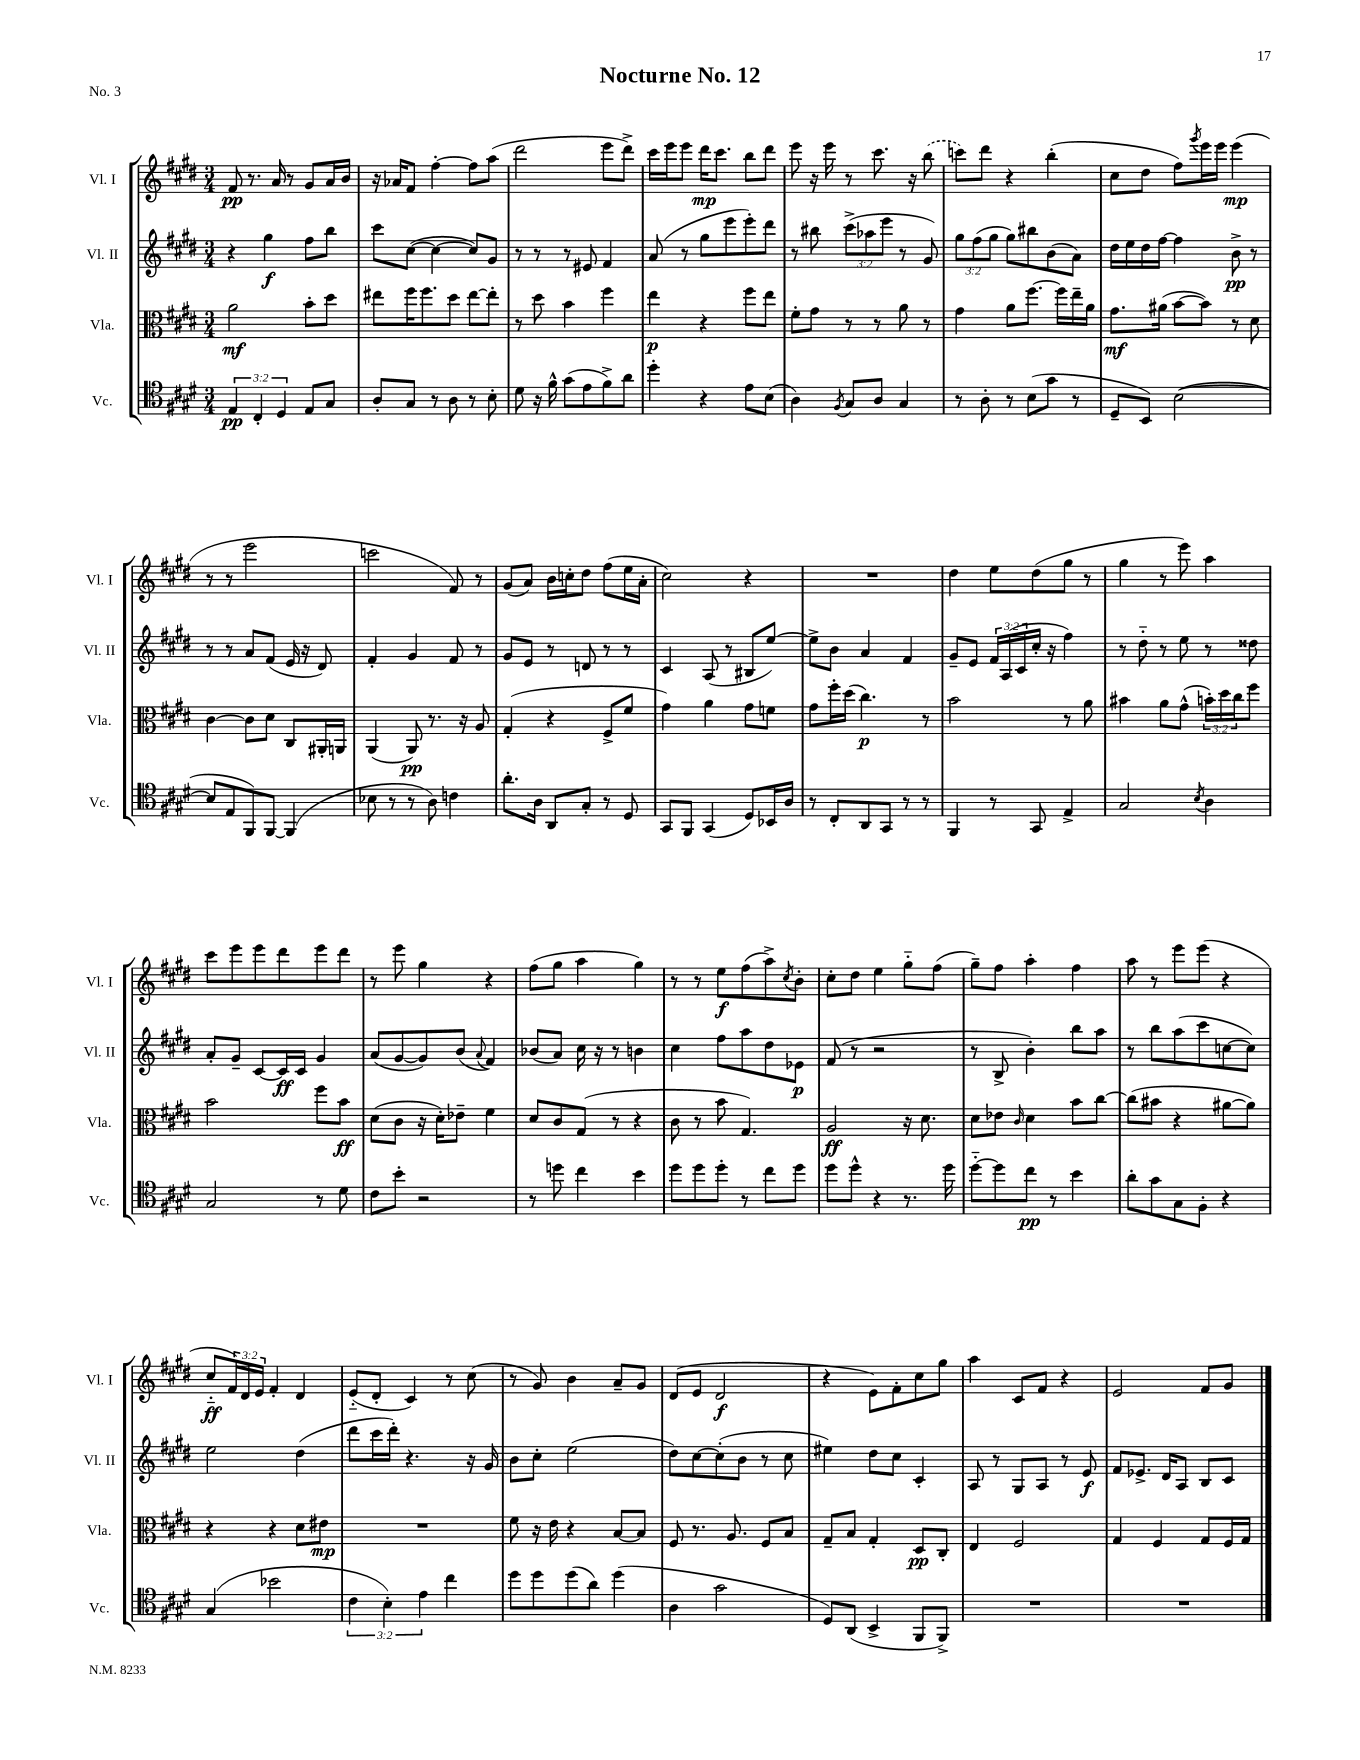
\header { title = "Nocturne No. 12" piece = "No. 3" }
<<
\new StaffGroup <<
\new Staff = "s0" \with { instrumentName = "Vl. I" shortInstrumentName = "Vl. I" } {
    \clef treble \key e \major \numericTimeSignature \time 3/4 \override Staff.TupletNumber.text = #tuplet-number::calc-fraction-text
    fis'8\pp r8. a'16 r8 gis'8 a'16 b'16 |
    r16 aes'16 fis'8 fis''4~-. fis''8 a''8( |
    dis'''2 e'''8 dis'''8->) |
    cis'''16 e'''16 e'''8 dis'''16\mp cis'''8. b''8 dis'''8 |
    e'''8 r16 e'''16 r8 cis'''8. r16 \once \slurDashed b''8( |
    c'''8) dis'''8 r4 b''4-.( |
    cis''8 dis''8 fis''8) \acciaccatura { gis'''8 } e'''16 e'''16 e'''4\mp( |
    r8 r8 e'''2 |
    c'''2 fis'8) r8 |
    gis'8( a'8) b'16 c''16-. dis''8 fis''8( e''16 a'16-. |
    cis''2) r4 |
    R2. |
    dis''4 e''8 dis''8( gis''8 r8 |
    gis''4 r8 e'''8) a''4 |
    cis'''8 e'''8 e'''8 dis'''8 e'''8 dis'''8 |
    r8 e'''8 gis''4 r4 |
    fis''8( gis''8 a''4 gis''4) |
    r8 r8 e''8\f fis''8( a''8->) \acciaccatura { cis''8 } b'8-. |
    cis''8-. dis''8 e''4 gis''8-_ fis''8( |
    gis''8--) fis''8 a''4-. fis''4 |
    a''8 r8 e'''8 e'''8( r4 |
    cis''8-_\ff \tuplet 3/2 { fis'16) dis'16 e'16 } fis'4-. dis'4 |
    e'8-_( dis'8-. cis'4) r8 cis''8( |
    r8 gis'8) b'4 a'8-- gis'8 |
    dis'8( e'8 dis'2\f |
    r4 e'8) fis'8-. cis''8 gis''8 |
    a''4 cis'8 fis'8 r4 |
    e'2 fis'8 gis'8 \bar "|." |
}
\new Staff = "s1" \with { instrumentName = "Vl. II" shortInstrumentName = "Vl. II" } {
    \clef treble \key e \major \numericTimeSignature \time 3/4 \override Staff.TupletNumber.text = #tuplet-number::calc-fraction-text
    r4 gis''4\f fis''8 b''8 |
    cis'''8 cis''8~( cis''4~ cis''8) gis'8 |
    r8 r8 r8 eis'8 fis'4 |
    a'8( r8 gis''8 e'''8 e'''8-.) dis'''8 |
    r8 bis''8 \tuplet 3/2 { cis'''8->( aes''8 e'''8 } r8 gis'8) |
    \tuplet 3/2 { gis''8 fis''8( gis''8 } gis''8) bis''8 b'8( a'8) |
    dis''16 e''16 dis''16 fis''16~ fis''4 b'8->\pp r8 |
    r8 r8 a'8 fis'8( e'16 r16 dis'8) |
    fis'4-. gis'4 fis'8 r8 |
    gis'8 e'8 r8 d'8 r8 r8 |
    cis'4 a8( r8 bis8 e''8~) |
    e''8-> b'8 a'4 fis'4 |
    gis'8-- e'8 \tuplet 3/2 { fis'16 a16( cis'16 } cis''16-. r16 fis''4) |
    r8 dis''8-_ r8 e''8 r8 disis''8 |
    a'8-. gis'8-- cis'8~ cis'16\ff cis'16 gis'4 |
    a'8( gis'8~ gis'8) b'8( \appoggiatura { a'8 } fis'4) |
    bes'8( a'8) cis''16 r16 r8 b'4 |
    cis''4 fis''8 a''8 dis''8 ees'8\p |
    fis'8( r8 r2 |
    r8 b8-> b'4-.) b''8 a''8 |
    r8 b''8 a''8( cis'''8 c''8~ c''8) |
    e''2 dis''4( |
    dis'''8 cis'''16 dis'''16-.) r4. r16 gis'16 |
    b'8 cis''8-. e''2( |
    dis''8) cis''8~ cis''8-.( b'8 r8 cis''8 |
    eis''4) dis''8 cis''8 cis'4-. |
    a8 r8 gis8 a8 r8 e'8\f |
    fis'8 ees'8.-> dis'16 a8 b8 cis'8 \bar "|." |
}
\new Staff = "s2" \with { instrumentName = "Vla." shortInstrumentName = "Vla." } {
    \clef alto \key e \major \numericTimeSignature \time 3/4 \override Staff.TupletNumber.text = #tuplet-number::calc-fraction-text
    a'2\mf b'8-. dis''8 |
    eis''8 fis''16 fis''8. dis''8 eis''8~ eis''8-. |
    r8 dis''8 b'4 fis''4 |
    e''4\p r4 fis''8 e''8 |
    fis'8-. gis'8 r8 r8 a'8 r8 |
    gis'4 a'8 fis''8.~ fis''16 e''16-- a'16 |
    gis'8.\mf ais'16( b'8~ b'8) r8 dis'8 |
    cis'4~ cis'8 dis'8 cis8 ais,16-. a,16 |
    a,4( a,8\pp) r8. r16 a8 |
    gis4-.( r4 fis8-> fis'8 |
    gis'4) a'4 gis'8 f'8 |
    gis'8 fis''16-. dis''16( cis''4.\p) r8 |
    b'2 r8 a'8 |
    bis'4 a'8 gis'8-^( \tuplet 3/2 { b'16-.) dis''16 cis''16 } fis''8 |
    b'2 fis''8 b'8\ff |
    dis'8( cis'8 r16 dis'16-.) ees'8-- fis'4 |
    dis'8 cis'8 gis8( r8 r4 |
    cis'8 r8 b'8 gis4.) |
    a2\ff r16 dis'8. |
    dis'8 ees'8 \grace { cis'16 } dis'4 b'8 cis''8~ |
    cis''8( bis'8 r4 ais'8~ ais'8) |
    r4 r4 dis'8 eis'8\mp |
    R2. |
    fis'8 r16 e'16 r4 b8~ b8 |
    fis8 r8. a8. fis8 b8 |
    gis8-- b8 gis4-. dis8\pp cis8-. |
    e4 fis2 |
    gis4 fis4 gis8 fis16 gis16 \bar "|." |
}
\new Staff = "s3" \with { instrumentName = "Vc." shortInstrumentName = "Vc." } {
    \clef tenor \key e \major \numericTimeSignature \time 3/4 \override Staff.TupletNumber.text = #tuplet-number::calc-fraction-text
    \tuplet 3/2 { e4\pp cis4-. dis4 } e8 gis8 |
    a8-. gis8 r8 a8 r8 b8-. |
    dis'8 r16 fis'16-^ gis'8( e'8 fis'8->) a'8 |
    dis''4-. r4 e'8 b8( |
    a4) \acciaccatura { fis8 } gis8 a8 gis4 |
    r8 a8-. r8 b8( gis'8 r8 |
    dis8-- b,8) b2~( |
    b8 e8 fis,8) fis,8~ fis,4( |
    bes8 r8 r8 a8) c'4 |
    a'8.-. a16 a,8 gis8-. r8 dis8 |
    gis,8 fis,8 gis,4( dis8) bes,16 a16 |
    r8 cis8-. a,8 gis,8 r8 r8 |
    fis,4 r8 gis,8 e4-> |
    gis2 \acciaccatura { b8 } a4 |
    gis2 r8 dis'8 |
    cis'8 b'8-. r2 |
    r8 d''8 cis''4 b'4 |
    dis''8 dis''8 dis''8-. r8 cis''8 dis''8 |
    dis''8 dis''8-^ r4 r8. dis''16 |
    dis''8~-_ dis''8 cis''8\pp r8 b'4 |
    a'8-. gis'8 gis8 fis8-. r4 |
    gis4( bes'2 |
    \tuplet 3/2 { cis'4 b4-.) e'4 } cis''4 |
    dis''8 dis''8 dis''8( a'8) dis''4( |
    a4 gis'2 |
    dis8) a,8( b,4-> fis,8 fis,8->) |
    R2. |
    R2. \bar "|." |
}
>>
>>
\layout { \context { \Score \remove "Bar_number_engraver" } }
